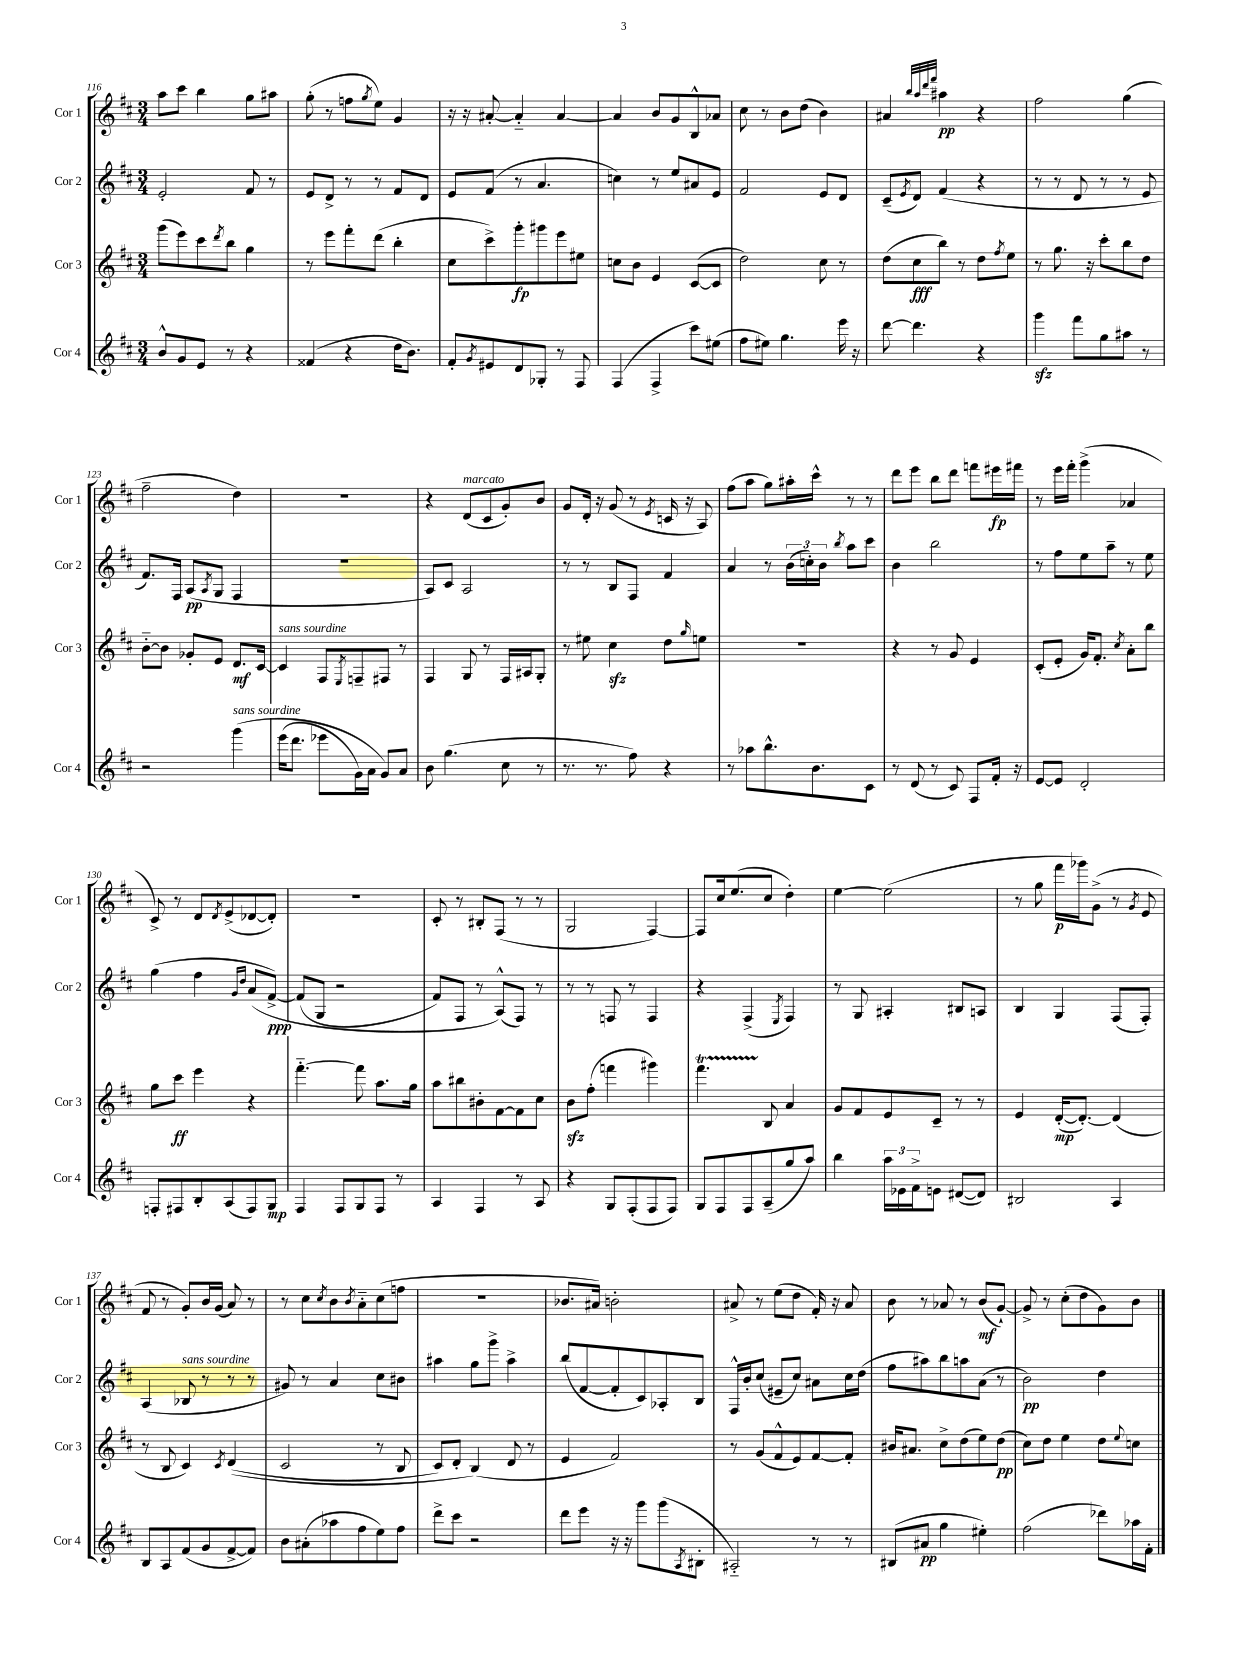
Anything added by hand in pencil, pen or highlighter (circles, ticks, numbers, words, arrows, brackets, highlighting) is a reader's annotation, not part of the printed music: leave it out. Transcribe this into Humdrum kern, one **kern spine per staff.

**kern	**dynam	**kern	**dynam	**kern	**dynam	**kern	**dynam
*part4	*part4	*part3	*part3	*part2	*part2	*part1	*part1
*staff4	*staff4	*staff3	*staff3	*staff2	*staff2	*staff1	*staff1
*I"Cor 4	*	*I"Cor 3	*	*I"Cor 2	*	*I"Cor 1	*
*I'Cor 4	*	*I'Cor 3	*	*I'Cor 2	*	*I'Cor 1	*
*clefG2	*	*clefG2	*	*clefG2	*	*clefG2	*
*k[f#c#]	*	*k[f#c#]	*	*k[f#c#]	*	*k[f#c#]	*
*M3/4	*	*M3/4	*	*M3/4	*	*M3/4	*
=116	=116	=116	=116	=116	=116	=116	=116
8b^^/L	.	(8ggg\L	.	2e'/	.	8aa\L	.
8g/	.	8eee\)	.	.	.	8ccc#\J	.
8e/J	.	8ccc#\	.	.	.	4bb\	.
.	.	8qddd/	.	.	.	.	.
8r	.	8bb\J	.	.	.	.	.
4r	.	4gg\	.	8f#/	.	8gg\L	.
.	.	.	.	8r	.	8aa#X\J	.
=117	=117	=117	=117	=117	=117	=117	=117
(4f##X/	.	8r	.	8e/L	.	(8gg'\	.
.	.	8eee\L	.	8d^/J	.	8r	.
4r	.	8fff#'\	.	8r	.	8ffn\L	.
.	.	.	.	.	.	8qgg/	.
.	.	(8ddd\J	.	8r	.	8ee\J)	.
16dd\KL	.	4bb'\	.	8f#/L	.	4g/	.
8.b\J)	.	.	.	.	.	.	.
.	.	.	.	8d/J	.	.	.
=118	=118	=118	=118	=118	=118	=118	=118
8f#'/L	.	8cc#\L	.	8e/L	.	16r	.
.	.	.	.	.	.	16r	.
8qg/	.	.	.	.	.	.	.
8e#X/	.	8ccc#^\)	.	(8f#/J	.	[8a#X'/	.
8d/	.	8ggg'\	fp	8r	.	4a#/]	.
8G-X'/J	.	8ggg#X\	.	4.a/	.	.	.
8r	.	8eee\	.	.	.	[4a#/	.
8F#/	.	8ee#X\J	.	.	.	.	.
=119	=119	=119	=119	=119	=119	=119	=119
(4F#/	.	8ccn\L	.	4ccn\)	.	4a#/]	.
.	.	8b\J	.	.	.	.	.
4F#^/	.	4e/	.	8r	.	8b/L	.
.	.	.	.	8ee/L	.	8g/	.
8ccc#\L)	.	([8c#/L	.	8a#X/	.	8B^^/	.
(8ee#X\J	.	8c#/J]	.	8e/J	.	8a-X/J	.
=120	=120	=120	=120	=120	=120	=120	=120
8ff#\L	.	2dd\)	.	2f#/	.	8cc#\	.
8ee#X\J)	.	.	.	.	.	8r	.
4.gg\	.	.	.	.	.	8b\L	.
.	.	.	.	.	.	(8dd\J	.
.	.	8cc#\	.	8e/L	.	4b\)	.
16eee\	.	8r	.	8d/J	.	.	.
16r	.	.	.	.	.	.	.
=121	=121	=121	=121	=121	=121	=121	=121
[8ddd\	.	(8dd\L	.	(8c#~/L	.	4a#X/	.
.	.	.	.	8qe/	.	.	.
4.ddd\]	.	8cc#\	fff	8d/J)	.	.	.
.	.	.	.	.	.	32qqbb/LLL	.
.	.	.	.	.	.	32qqaa/	.
.	.	.	.	.	.	32qqddd/	.
.	.	.	.	.	.	32qqfff#/JJJ	.
.	.	8bb\J)	.	(4f#/	.	4aa#X\	pp
.	.	8r	.	.	.	.	.
4r	.	8dd\L	.	4r	.	4r	.
.	.	8qff#/	.	.	.	.	.
.	.	8ee\J	.	.	.	.	.
=122	=122	=122	=122	=122	=122	=122	=122
4gggzz\	.	8r	.	8r	.	2ff#\	.
.	.	8.gg\	.	8r	.	.	.
8fff#\L	.	.	.	8d/	.	.	.
.	.	16r	.	.	.	.	.
8gg\	.	8ccc#'\L	.	8r	.	.	.
8aa#X\J	.	8bb\	.	8r	.	(4gg\	.
8r	.	8dd\J	.	8e/	.	.	.
!!LO:LB:g=z
=123	=123	=123	=123	=123	=123	=123	=123
2r	.	[8b\L	.	8.f#/L)	.	2ff#~\	.
.	.	8b\J]	.	.	.	.	.
.	.	.	.	16F#/Jk	.	.	.
.	.	8g-X'/L	.	(8A/L	pp	.	.
.	.	.	.	8qA/	.	.	.
.	.	8e/J	.	8G/J	.	.	.
!LO:TX:a:i:t=sans sourdine	!	!	!	!	!	!	!
(4ggg\	.	8.d/L	mf	4F#/	.	4dd\)	.
.	.	[16c#/Jk	.	.	.	.	.
=124	=124	=124	=124	=124	=124	=124	=124
!	!	!LO:TX:a:i:t=sans sourdine	!	!	!	!	!
(16eee\KL	.	4c#/]	.	2.r	.	2.r	.
8.ddd\J	.	.	.	.	.	.	.
8eee-X\L	.	8F#/L	.	.	.	.	.
.	.	8qE/	.	.	.	.	.
16g\L)	.	8Fn~/	.	.	.	.	.
16a\JJ	.	.	.	.	.	.	.
8g/L)	.	8F#X/J	.	.	.	.	.
8a/J	.	8r	.	.	.	.	.
=125	=125	=125	=125	=125	=125	=125	=125
8b\	.	4F#/	.	8A/L)	.	4r	.
(4.gg\	.	.	.	8c#/J	.	.	.
!	!	!	!	!	!	!LO:TX:a:i:t=marcato	!
.	.	8G/	.	2A/	.	(8d/L	.
.	.	8r	.	.	.	8c#/	.
8cc#\	.	16F#/LL	.	.	.	8g'/)	.
.	.	16A#X/J	.	.	.	.	.
8r	.	8G'/J	.	.	.	8b/J	.
=126	=126	=126	=126	=126	=126	=126	=126
8.r	.	8r	.	8r	.	8g/L	.
.	.	8ee#X\	.	8r	.	16d'/Jk	.
8.r	.	.	.	.	.	16r	.
.	.	4cc#zz\	.	8B/L	.	(8g/	.
8ff#\)	.	.	.	8F#/J	.	8r	.
.	.	.	.	.	.	8qe/	.
4r	.	8dd\L	.	4f#/	.	16cn/	.
.	.	.	.	.	.	16r	.
.	.	16qqgg/	.	.	.	.	.
.	.	8een\J	.	.	.	8A/)	.
=127	=127	=127	=127	=127	=127	=127	=127
8r	.	2.r	.	4a/	.	(8ff#\L	.
8aa-X\L	.	.	.	.	.	8aa\J	.
8.bb^^\	.	.	.	8r	.	8gg\L)	.
.	.	.	.	(24b\LL	.	16aa#X'\L	.
.	.	.	.	24ccn'\)	.	.	.
8.b\	.	.	.	.	.	16ccc#^^\JJ	.
.	.	.	.	24b\JJ	.	.	.
.	.	.	.	8qbb/	.	.	.
.	.	.	.	8aa\L	.	8r	.
8c#\J	.	.	.	8ccc#\J	.	8r	.
=128	=128	=128	=128	=128	=128	=128	=128
8r	.	4r	.	4b\	.	8ddd\L	.
(8d/	.	.	.	.	.	8eee\J	.
8r	.	8r	.	2bb\	.	8bb\L	.
8c#/)	.	8g/	.	.	.	8ddd\J	.
8F#/L	.	4e/	.	.	.	8fffn\L	.
16f#'/Jk	.	.	.	.	.	16eee#X\L	fp
16r	.	.	.	.	.	16fff#X\JJ	.
=129	=129	=129	=129	=129	=129	=129	=129
[8e/L	.	(8c#'/L	.	8r	.	8r	.
8e/J]	.	8e'/J	.	8ff#\L	.	16eee\LL	.
.	.	.	.	.	.	16fff#'\JJ	.
2d'/	.	16g/KL)	.	8ee\	.	(4ggg^\	.
.	.	8.f#'/J	.	.	.	.	.
.	.	.	.	8aa~\J	.	.	.
.	.	8qcc#/	.	.	.	.	.
.	.	8a'\L	.	8r	.	4a-X/	.
.	.	8bb\J	.	8ee\	.	.	.
!!LO:LB:g=z
=130	=130	=130	=130	=130	=130	=130	=130
8Fn'/L	.	8gg\L	.	(4gg\	.	8c#^/)	.
8F#X/	.	8ccc#\J	ff	.	.	8r	.
8B'/	.	4eee\	.	4ff#\	.	8d/L	.
.	.	.	.	.	.	8qd/	.
(8A/	.	.	.	.	.	(8e^/	.
.	.	.	.	16qqg/LL	.	.	.
.	.	.	.	16qqdd/JJ	.	.	.
8F#/)	.	4r	.	(8a/L	.	[8d-X/	.
8G/J	mp	.	.	[8f#^/J)	ppp	8d-'/J])	.
=131	=131	=131	=131	=131	=131	=131	=131
4F#/	.	[4.fff#\	.	(8f#/L]	.	2.r	.
.	.	.	.	8G/J	.	.	.
8F#/L	.	.	.	2r	.	.	.
8G/	.	8fff#\]	.	.	.	.	.
8F#/J	.	8.aa\L	.	.	.	.	.
8r	.	.	.	.	.	.	.
.	.	16gg\Jk	.	.	.	.	.
=132	=132	=132	=132	=132	=132	=132	=132
4A/	.	8aa\L	.	8f#/L)	.	8c#'/	.
.	.	8bb#X\	.	8F#/J	.	8r	.
4F#/	.	8b#X'\	.	8r	.	8B#X'/L	.
.	.	[8f#\	.	(8A^^/L)	.	(8F#/J	.
8r	.	8f#\]	.	8F#/J)	.	8r	.
8A/	.	8cc#\J	.	8r	.	8r	.
=133	=133	=133	=133	=133	=133	=133	=133
4r	.	8bzz\L	.	8r	.	2G/	.
.	.	(8ff#'\J	.	8r	.	.	.
8G/L	.	4fffn\	.	8Fn/	.	.	.
(8F#'/	.	.	.	8r	.	.	.
8F#/	.	4ggg#X\)	.	4F/	.	[4F#/)	.
8F#/J)	.	.	.	.	.	.	.
=134	=134	=134	=134	=134	=134	=134	=134
8G/L	.	4.fff#t\	.	4r	.	8F#/L]	.
8F#/	.	.	.	.	.	16cc#/k	.
.	.	.	.	.	.	(8.ee/	.
8F#/	.	.	.	(4F#^/	.	.	.
(8A~/	.	8B/	.	.	.	8cc#/J	.
.	.	.	.	8qE/	.	.	.
8gg/	.	4a/	.	4F#/)	.	4dd'\)	.
8aa/J)	.	.	.	.	.	.	.
=135	=135	=135	=135	=135	=135	=135	=135
4bb\	.	8g/L	.	8r	.	[4ee\	.
.	.	8f#/	.	8G/	.	.	.
24aa\LL	.	8e/	.	4A#X'/	.	(2ee\]	.
24e-X\	.	.	.	.	.	.	.
24f#^\J	.	.	.	.	.	.	.
8en\J	.	8c#~/J	.	.	.	.	.
([8d#X/L	.	8r	.	8B#X/L	.	.	.
8d#/J])	.	8r	.	8An/J	.	.	.
=136	=136	=136	=136	=136	=136	=136	=136
2B#X/	.	4e/	.	4B/	.	8r	.
.	.	.	.	.	.	8gg\	.
.	.	([16d'/KL	mp	4G/	.	16fff#\LL	p
.	.	8.d'/J_)	.	.	.	16ggg-X\J)	.
.	.	.	.	.	.	(8g^\J	.
4A/	.	(4d/]	.	(8F#/L	.	8r	.
.	.	.	.	.	.	8qg/	.
.	.	.	.	8F#'/J)	.	8e/	.
!!LO:LB:g=z
=137	=137	=137	=137	=137	=137	=137	=137
8B/L	.	8r	.	(4A/	.	8f#/	.
8A/	.	8B/	.	.	.	8r	.
!	!	!	!	!LO:TX:a:i:t=sans sourdine	!	!	!
(8f#/	.	4c#/)	.	8B-X/	.	8g'/L)	.
8g/	.	.	.	8r	.	16b/L	.
.	.	.	.	.	.	(16g/JJ	.
.	.	8qc#/	.	.	.	.	.
[8f#^/	.	((4d/	.	8r	.	8a/)	.
8f#/J])	.	.	.	8r	.	8r	.
=138	=138	=138	=138	=138	=138	=138	=138
8b\L	.	2c#/	.	8g#X/)	.	8r	.
(8a#X'\	.	.	.	8r	.	8cc#\L	.
.	.	.	.	.	.	8qcc#/	.
8aa-X\	.	.	.	4a/	.	8b\	.
.	.	.	.	.	.	8qb/	.
8ff#\	.	.	.	.	.	8a\	.
8ee\)	.	8r	.	8cc#\L	.	(8cc#\	.
8ff#\J	.	8B/	.	8b#X\J	.	8ffn\J	.
=139	=139	=139	=139	=139	=139	=139	=139
8ddd^\L	.	8c#/L)	.	4aa#X\	.	2.r	.
8ccc#\J	.	8d'/J	.	.	.	.	.
2r	.	(4B/)	.	8gg\L	.	.	.
.	.	.	.	8ggg^\J	.	.	.
.	.	8d/	.	4aa#^\	.	.	.
.	.	8r	.	.	.	.	.
=140	=140	=140	=140	=140	=140	=140	=140
8ddd\L	.	4e/	.	(8bb/L	.	8.b-X/L	.
8eee\J	.	.	.	[8f#/	.	.	.
.	.	.	.	.	.	16a#X/Jk)	.
16r	.	2f#/)	.	8f#'/]	.	2bn'\	.
16r	.	.	.	.	.	.	.
8ggg\L	.	.	.	8c#/)	.	.	.
(8ggg\	.	.	.	8A-X'/	.	.	.
8qA/	.	.	.	.	.	.	.
8B#X'\J	.	.	.	8B/J	.	.	.
=141	=141	=141	=141	=141	=141	=141	=141
2A#X/)	.	8r	.	16F#^^/LL	.	8a#X^/	.
.	.	.	.	16b'/J	.	.	.
.	.	(8g/L	.	(8cc#/J	.	8r	.
.	.	8f#^^/	.	8e#X~/L	.	(8ee\L	.
.	.	8e/)	.	8cc#/J)	.	8dd\J	.
8r	.	[8f#/	.	8a#X\L	.	16f#'/)	.
.	.	.	.	.	.	16r	.
8r	.	8f#'/J]	.	16cc#\L	.	8a#/	.
.	.	.	.	(16dd\JJ	.	.	.
=142	=142	=142	=142	=142	=142	=142	=142
(8B#X/L	.	16b#X/KL	.	8ff#\L	.	8b\	.
.	.	8.a#X/J	.	.	.	.	.
8a#X/J	pp	.	.	8aa#X\)	.	8r	.
4gg\	.	8cc#^\L	.	8bb\	.	8a-X/	.
.	.	(8dd\	.	8aan\	.	8r	.
4ee#X'\)	.	8ee\)	.	(8a\J	.	(8b/L	mf
.	.	(8dd\J	pp	8r	.	[8g`/J)	.
=143	=143	=143	=143	=143	=143	=143	=143
(2ff#\	.	8cc#\L)	.	2b\)	pp	8g^/]	.
.	.	8dd\J	.	.	.	8r	.
.	.	4ee\	.	.	.	(8cc#'\L	.
.	.	.	.	.	.	8dd\	.
8ddd-X\L)	.	8dd\L	.	4dd\	.	8g\)	.
.	.	8qqee/	.	.	.	.	.
16aa-X\L	.	8ccn\J	.	.	.	8b\J	.
16f#'\JJ	.	.	.	.	.	.	.
==	==	==	==	==	==	==	==
*-	*-	*-	*-	*-	*-	*-	*-
